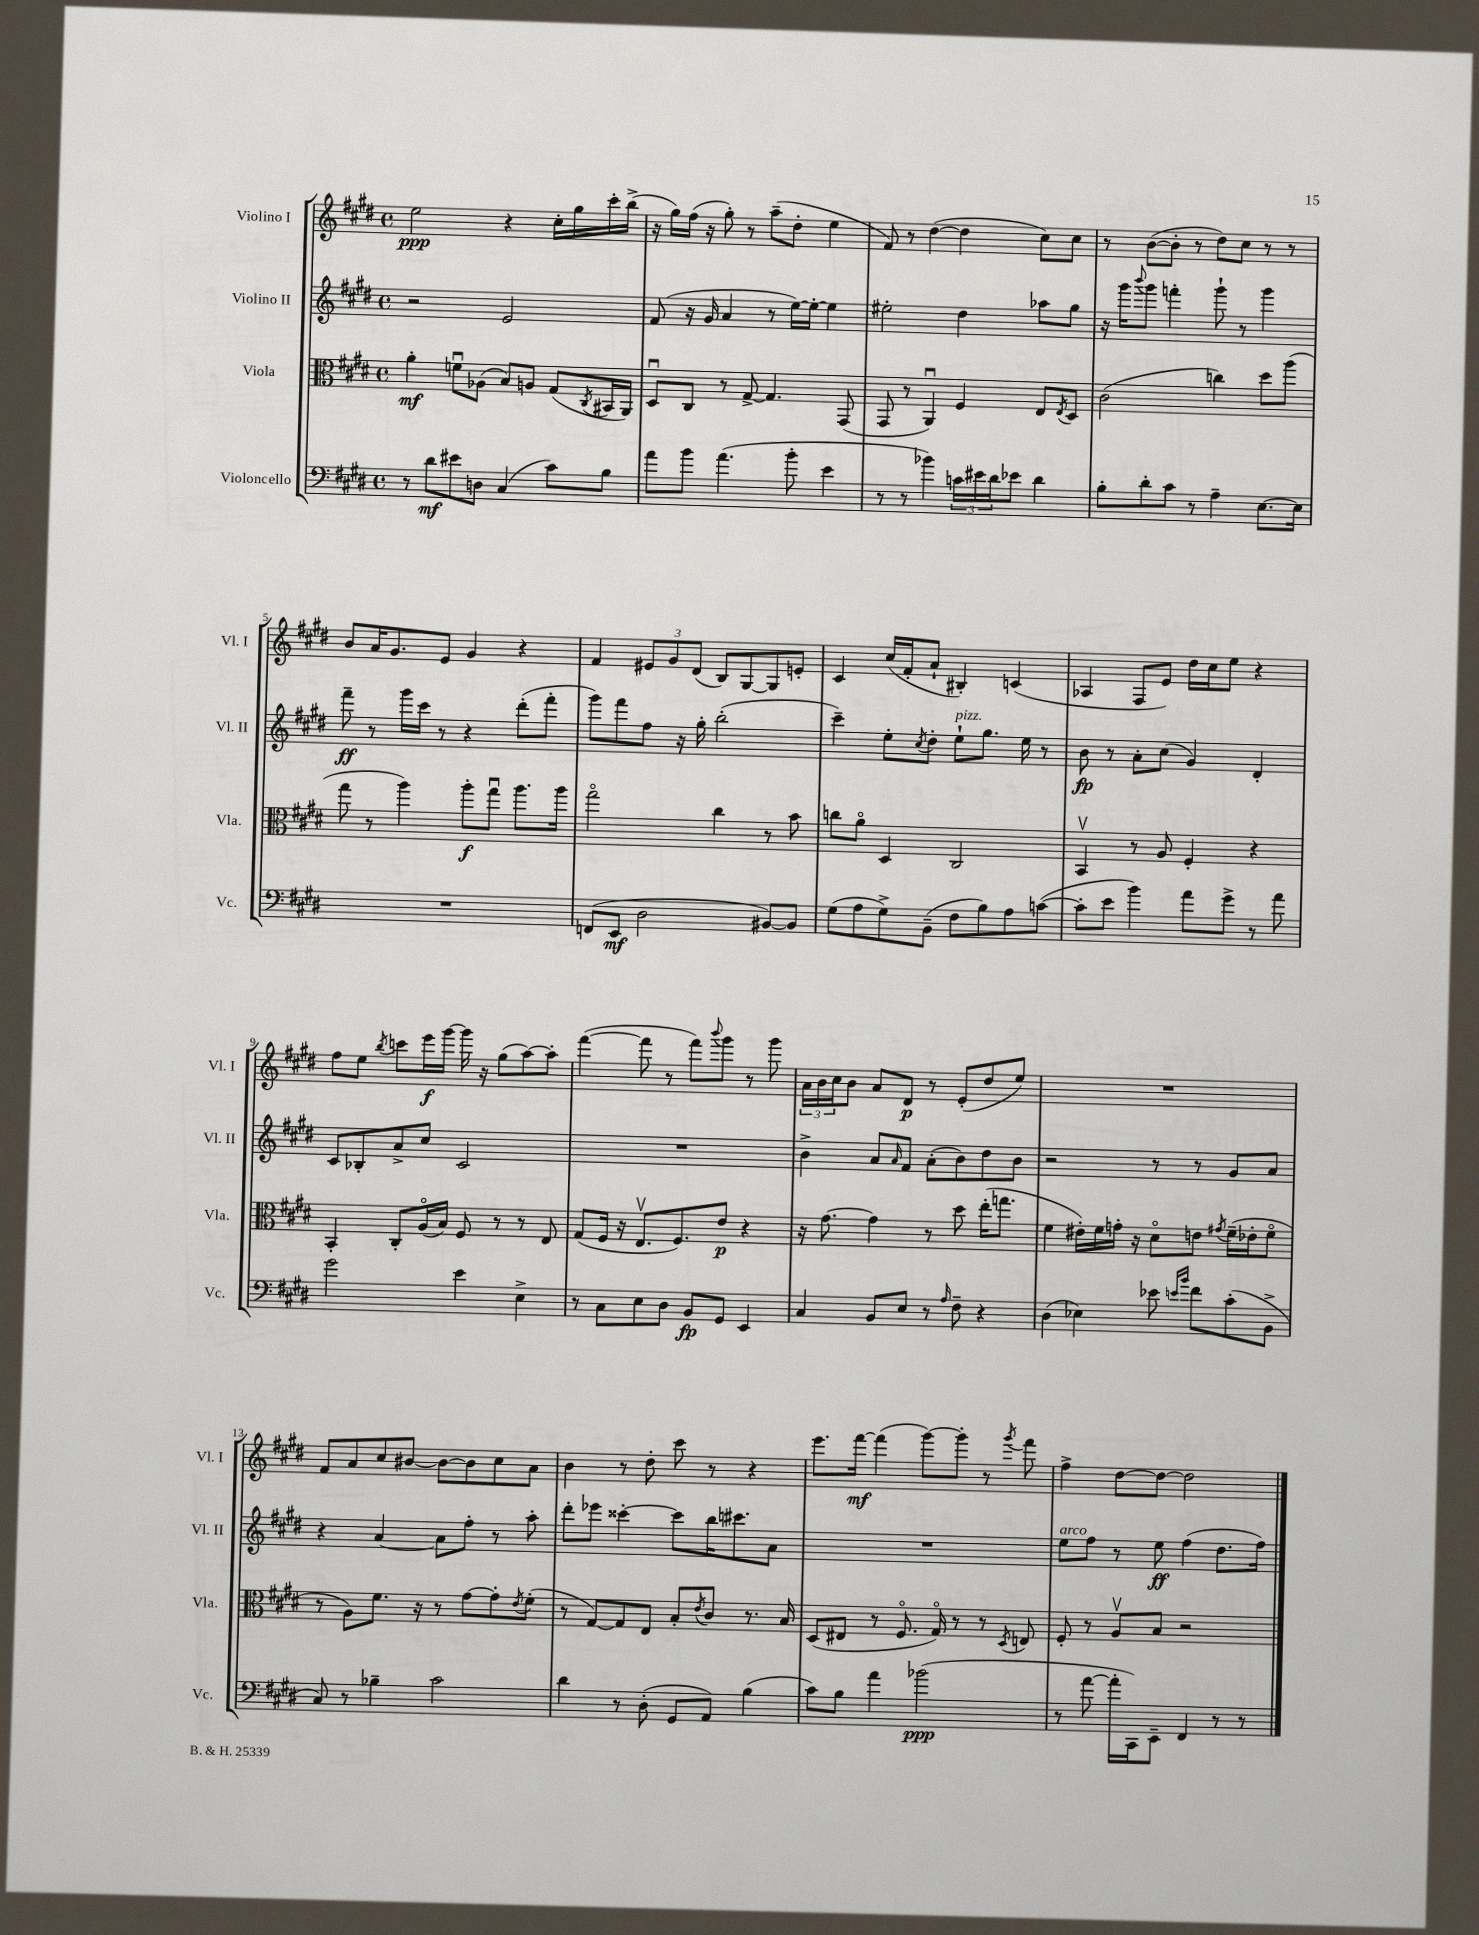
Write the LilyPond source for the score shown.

<<
\new StaffGroup <<
\new Staff = "s0" \with { instrumentName = "Violino I" shortInstrumentName = "Vl. I" } {
    \clef treble \key e \major \defaultTimeSignature \time 4/4
    e''2\ppp r4 cis''16-. gis''16 cis'''16-. b''16->( |
    r16 gis''16) fis''16( r16 gis''8-.) r8 a''8--( dis''8-. e''4 |
    fis'8) r8 dis''4~( dis''4 cis''8) cis''8 |
    r8 b'8~( b'8-. r8 dis''8) cis''8 r8 r8 |
    b'8 a'16 gis'8. e'8 gis'4 r4 |
    fis'4 \tuplet 3/2 { eis'8 gis'8 dis'8( } b8) gis8~ gis8 e'8-. |
    cis'4 cis''16( fis'16-. a'8-! bis4-.) c'4( |
    aes4 fis8 e'8) dis''16 cis''16 e''8 r4 |
    fis''8 e''8 \acciaccatura { b''8 } c'''8 e'''16\f gis'''16~ gis'''16 r16 gis''8( a''8~) a''8-. |
    fis'''4~( fis'''8 r8 fis'''8) \appoggiatura { b'''8 } gis'''8 r8 gis'''8 |
    \tuplet 3/2 { a'16 b'16 cis''16 } b'8 a'8 dis'8\p r8 e'8-.( dis''8 e''8) |
    R1 |
    fis'8 a'8 cis''8 bis'8~ bis'8~ bis'8 cis''8 a'8 |
    b'4 r8 dis''8-. cis'''8 r8 r4 |
    e'''8. fis'''16~\mf fis'''4( gis'''8~) gis'''8-. r8 \acciaccatura { gis'''8 } fis'''8 |
    fis''4-> dis''8~ dis''8~ dis''2 \bar "|." |
}
\new Staff = "s1" \with { instrumentName = "Violino II" shortInstrumentName = "Vl. II" } {
    \clef treble \key e \major \defaultTimeSignature \time 4/4
    r2 e'2 |
    fis'8( r16 gis'16 a'4 r8 e''16~) e''16~-. e''4 |
    eis''2-. dis''4 aes''8 gis''8 |
    r16 gis'''16 \appoggiatura { b'''8 } gis'''8 f'''4-. gis'''8-! r8 gis'''4 |
    fis'''8--\ff r8 gis'''16 cis'''16 r8 r4 dis'''8-.( fis'''8-. |
    gis'''8) fis'''8 fis''8 r16 gis''16-. b''2-.( |
    cis'''4--) e''8-. \acciaccatura { cis''8 } dis''8-. e''8-!^\markup { \italic "pizz." } gis''8. e''16 r8 |
    b'8\fp r8 a'8-. cis''8( gis'4) dis'4-. |
    cis'8 bes8-. a'8-> cis''8 cis'2 |
    R1 |
    b'4-> a'8 \grace { a'16 } fis'8 a'8-.( b'8) dis''8 b'8 |
    r2 r8 r8 gis'8 a'8 |
    r4 a'4~ a'8 fis''8-. r8 a''8-. |
    dis'''8-. ees'''8 cisis'''4~-. cisis'''8 b''16 cis'''8. a'8 |
    R1 |
    e''8^\markup { \italic "arco" } fis''8 r8 e''8\ff fis''4( dis''8. fis''16) \bar "|." |
}
\new Staff = "s2" \with { instrumentName = "Viola" shortInstrumentName = "Vla." } {
    \clef alto \key e \major \defaultTimeSignature \time 4/4
    a'4-.\mf f'8\downbow aes8( b8) a8 gis8( \acciaccatura { cis8 } bis,16 a,16) |
    dis8\downbow cis8 r8 gis8~-> gis4. gis,8( |
    gis,8 r8 a,4\downbow) fis4 e8 \acciaccatura { e8 } dis8 |
    cis'2( c''4) dis''8 a''8( |
    gis''8 r8 a''4) a''8-.\f gis''8\downbow a''8. a''16 |
    gis''2\flageolet cis''4 r8 b'8 |
    c''8 a'8\flageolet dis4 cis2 |
    b,4\upbow r8 a8 fis4-. r4 |
    b,4-. cis8-. a16\flageolet( b16) fis8 r8 r8 e8 |
    gis8( fis16 r16 e8.\upbow fis8.) e'8\p r4 |
    r16 gis'8.~ gis'4 r8 dis''8 e''16-.( g''8. |
    fis'4 eis'16-.) fis'16 g'16-. r16 dis'8\flageolet e'8 \acciaccatura { gis'8 } fis'16--( ees'16-. fis'8\flageolet |
    r8 a8) fis'8. r16 r8 gis'8~ gis'8-. \acciaccatura { e'8 } fis'8-.( |
    r8 gis8~) gis8 e8 b8-. \acciaccatura { e'8 } cis'8 r8. b16 |
    dis8( eis8 r8 fis8.\flageolet gis16\flageolet) r8 r8 \acciaccatura { dis8 } e8 |
    fis8-. r8 a8\upbow b8 r2 \bar "|." |
}
\new Staff = "s3" \with { instrumentName = "Violoncello" shortInstrumentName = "Vc." } {
    \clef bass \key e \major \defaultTimeSignature \time 4/4
    r8 dis'8\mf eis'8 d8 cis4( cis'8) b8 |
    a'8 b'8 a'4.( b'8-. e'4 |
    r8 r8 bes'4) \tuplet 3/2 { c'16 eis'16 dis'16 } ees'8 dis'4 |
    b8-. dis'8-. cis'8 r8 a4-- e8.~ e16 |
    R1 |
    f,8( e,8\mf dis2 bis,8~) bis,8 |
    gis8( a8 gis8->) b,8--( fis8 b8) a8 c'8~( |
    c'8-. e'8 b'4) a'8 gis'8-> r8 a'8 |
    gis'2 e'4 e4-> |
    r8 cis8 e8 dis8 b,8\fp gis,8 e,4 |
    cis4 b,8 e8 r8 \grace { a16 } fis8-- r4 |
    dis4( ees4) ees'8 \grace { e'16 b'16 } fis'8 cis'8-.( b,8-> |
    cis8) r8 bes4-- cis'2 |
    dis'4 r8 dis8-.( gis,8 a,8) b4( |
    cis'8) b8 a'4 bes'2\ppp( |
    r8 a'8~ a'16-. cis,16) e,8-- fis,4 r8 r8 \bar "|." |
}
>>
>>
